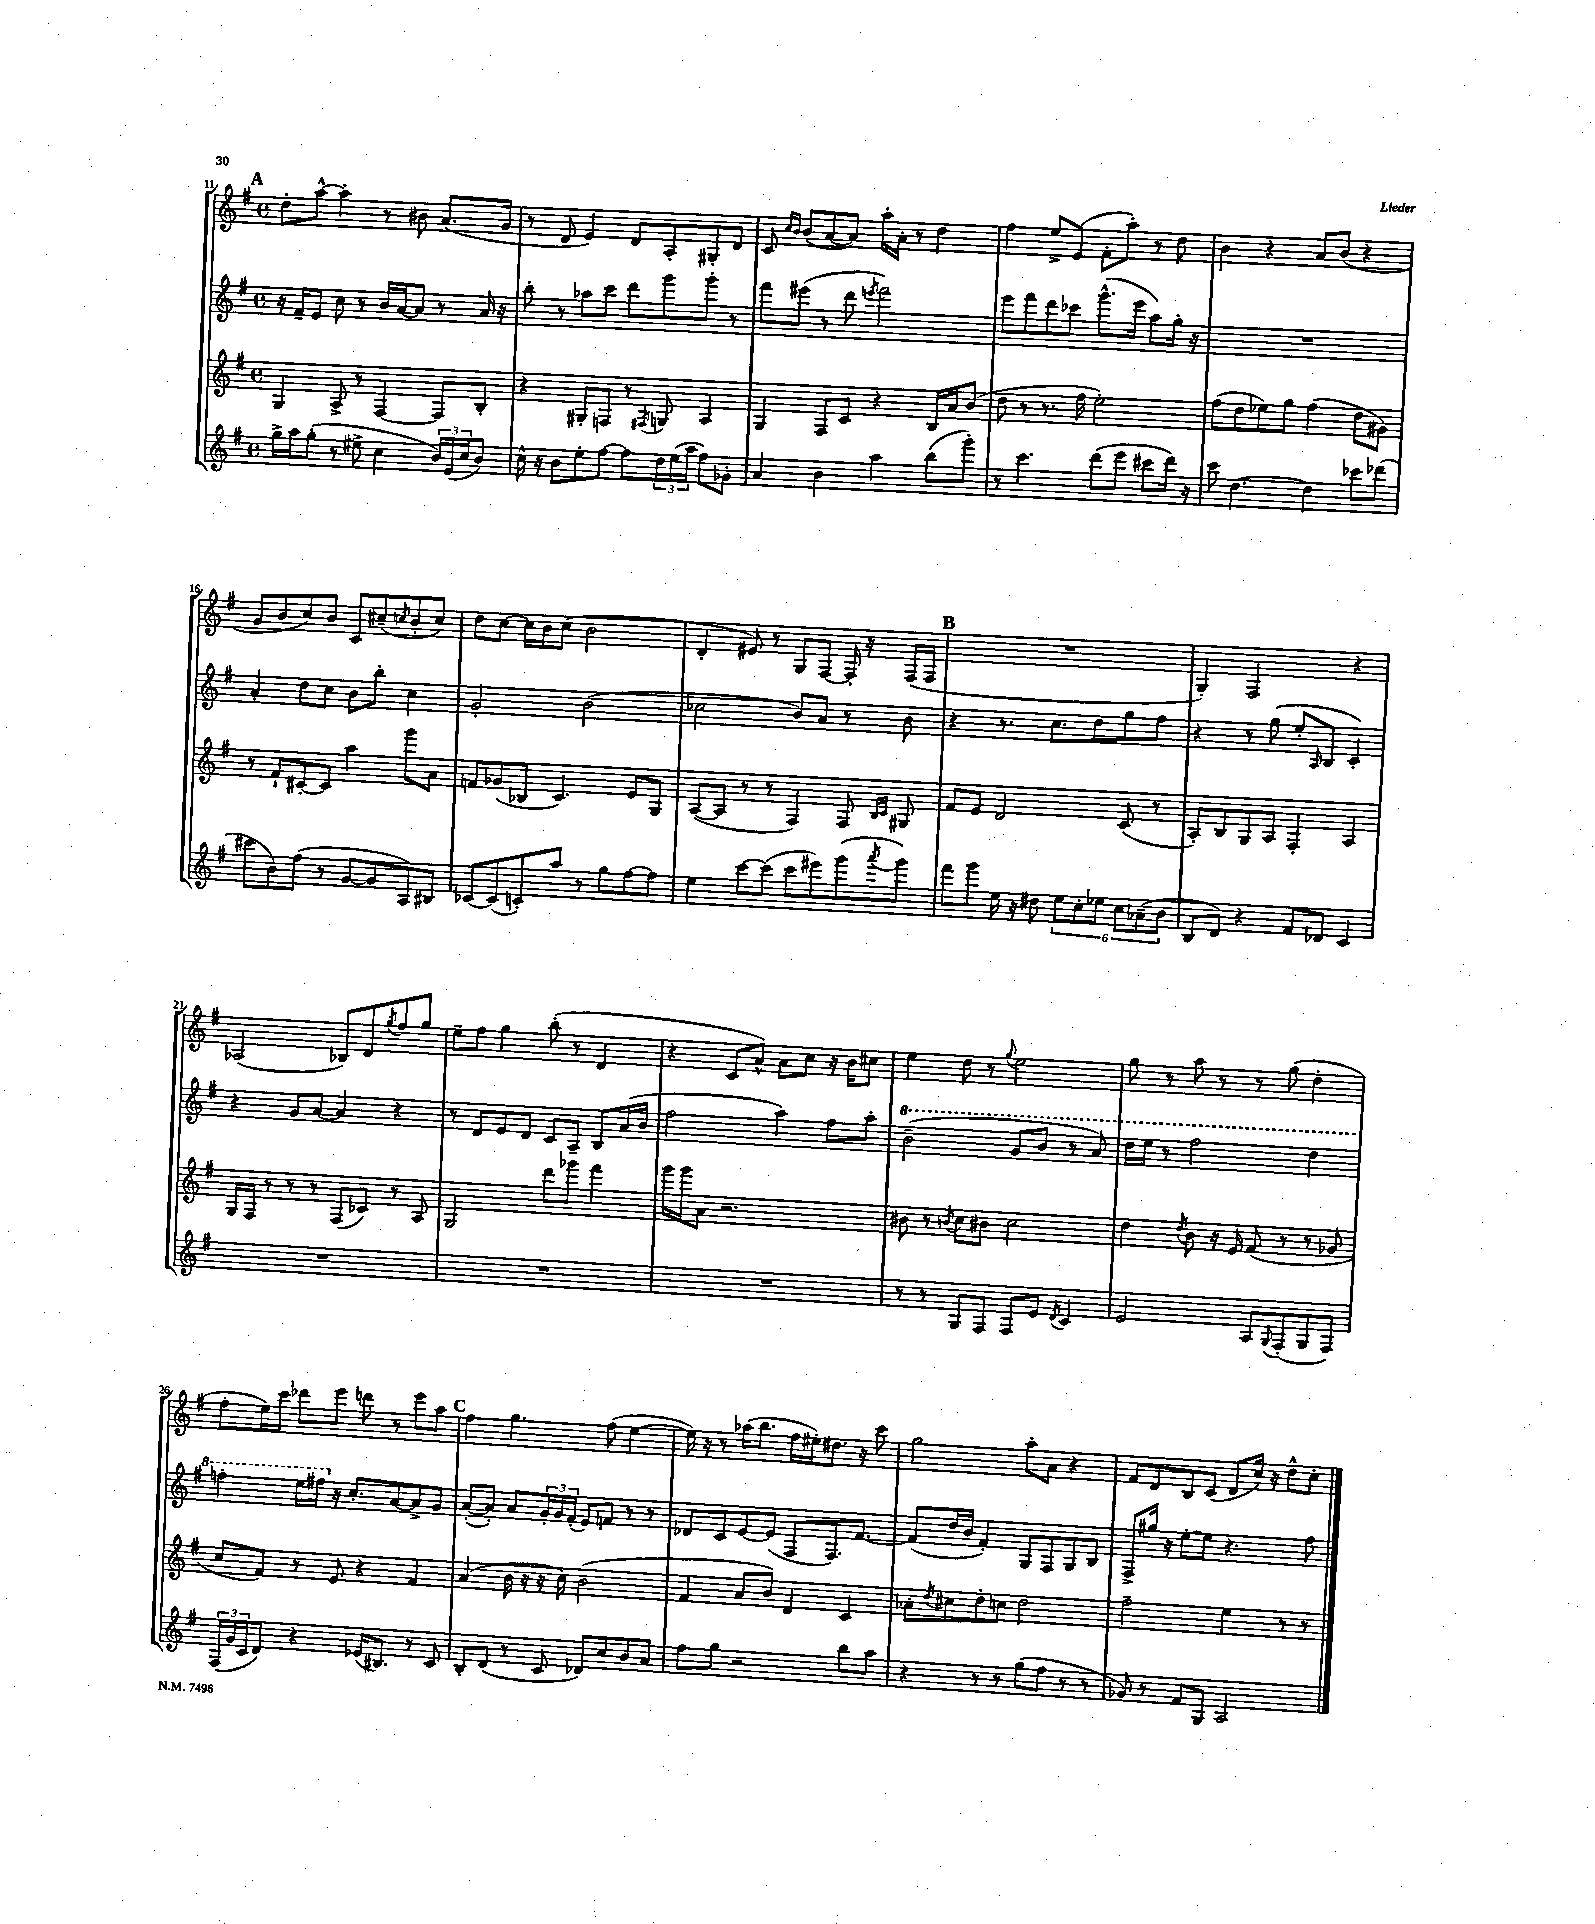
<<
\new StaffGroup <<
\new Staff = "s0" {
    \clef treble \key g \major \defaultTimeSignature \time 4/4
    \mark \markup { \bold "A" } d''8-. a''8~-^ a''4-. r8 bis'8 a'8.( g'16 |
    r8 d'8 e'4) d'8 a8-. gis8-. d'8 |
    c'8 \grace { c''16 b'16 } b'8( a'8~ a'8) a''16-. a'16-. r8 d''4 |
    fis''4 e''8-> e'8( fis'8-. a''8-.) r8 d''8 |
    b'4 r4 a'8 b'8( r4 |
    g'8 b'8 c''8) b'8 c'8 cis''8--( \acciaccatura { c''8 } b'8-. c''8) |
    d''8 c''8~ c''16 b'16 c''8( b'2 |
    d'4-. eis'8) r8 g8 fis8~ fis16-. r16 fis16( fis16 |
    \mark \markup { \bold "B" } R1 |
    g4-.) fis2 r4 |
    aes2( bes8) d'8 \acciaccatura { g''8 } fis''8 g''8 |
    e''8-- fis''8 g''4 b''8-.( r8 d'4 |
    r4 c'8 a'8-^) a'8 c''8 r16 b'16 cis''8 |
    e''4 d''8 r8 \appoggiatura { g''8 } e''2 |
    g''8 r8 a''8 r8 r8 g''8( d''4-. |
    fis''8-. e''16) c'''16 des'''8 e'''8 d'''8 r8 e'''8 a''8 |
    \mark \markup { \bold "C" } fis''4 g''4. fis''8( e''4~ |
    e''16) r16 r8 aes''16( b''8. fis''16 eis''16-.) dis''8. r16 c'''8 |
    g''2 a''8-. a'8 r4 |
    fis'8 d'8 b8 c'8( d'8 c''16) r16 d''8-^ c''8-. \bar "|." |
}
\new Staff = "s1" {
    \clef treble \key g \major \defaultTimeSignature \time 4/4
    \mark \markup { \bold "A" } r16 fis'16-- e'8 c''8 r8 b'16 a'16~ a'8 r8 a'16 r16 |
    b''8-. r8 aes''8 c'''8 d'''8 g'''8 g'''8-. r8 |
    fis'''8 eis'''8( r8 d'''8 \acciaccatura { e'''8 } fis'''2) |
    e'''8 fis'''8 d'''8 ces'''8 g'''8.-^( e'''16 a''8) g''16-. r16 |
    R1 |
    a'4-. d''8 c''8 b'8 b''8-. c''4 |
    g'2-. b'2( |
    ces''2 b'8) a'8 r8 b'8 |
    \mark \markup { \bold "B" } r4 r8. c''8. d''8 g''8 fis''8 |
    r4 r8 g''8( e''8-. \grace { a16 } b8 c'4-.) |
    r4 g'8 a'8~ a'4 r4 |
    r8 d'8 e'8 d'8 c'8 a8-- b8 a'16( b'16 |
    fis''2 a''4) fis''8 a''8-. |
    \ottava #1 b''2--( g''8 b''8 r8 a''8) |
    d'''16 e'''16 r8 fis'''2 d'''4 |
    f'''4-. e'''16 fis'''16 \ottava #0 r16 c''8.-. a'8~ a'8-> g'8 |
    \mark \markup { \bold "C" } a'8~-.( a'8-.) a'8 \tuplet 3/2 { g'16-. g'16 fis'16-.( } e'8) f'8 r8 r8 |
    des'8 c'8 e'8~ e'8( fis8 fis8.) fis'8.~ |
    fis'8( d''16 b'16 fis'4-.) g8 fis8 g8 b8 |
    fis8-> gis''16 r16 e''8~-. e''8 r4. fis''8 \bar "|." |
}
\new Staff = "s2" {
    \clef treble \key g \major \defaultTimeSignature \time 4/4
    \mark \markup { \bold "A" } g4 a8-> r8 fis4~ fis8 b8-. |
    r4 gis8-. f8 r8 \acciaccatura { fis8 } g8 a4 |
    g4 fis8 c'8 r4 b16 a'16 b'8( |
    d''8 r8 r8. fis''16 e''2-.) |
    fis''8( d''8 ees''8) g''8 fis''4( d''8 gis'8) |
    r8 fis'8-! cis'8~-. cis'8 a''4 g'''8 a'8 |
    f'8 ges'8( bes8 c'4.) e'8 g8 |
    a8~( a8 r8 r8 fis4) fis8 \grace { b16 c'16 } gis8 |
    \mark \markup { \bold "B" } fis'8 e'8 d'2 c'8( r8 |
    a8-.) b8 g8 a8 fis4-. a4 |
    g16 fis16 r8 r8 r8 fis8( ces'8) r8 a8 |
    g2 d'''8 ges'''8 fis'''4 |
    g'''16 g'''16 a'8 r2. |
    bis'8 r8 \acciaccatura { b'8 } c''8 bis'8 c''2 |
    d''4 \acciaccatura { d''8 } b'8 r16 e'16 fis'8( r8 r8 ges'8 |
    c''8 fis'8) r8 e'8 r4 fis'4 |
    \mark \markup { \bold "C" } a'4( b'16 r16 r16 c''16) b'2( |
    fis'4 a'8 b'8) d'4 c'4 |
    aes'8-. \acciaccatura { d''8 } cis''8 d''8-. c''8 d''2 |
    fis''2-- e''4 r8 r8 \bar "|." |
}
\new Staff = "s3" {
    \clef treble \key g \major \defaultTimeSignature \time 4/4
    \mark \markup { \bold "A" } g''16-> a''16 g''8-.( r8 eis''8-> c''4 \tuplet 3/2 { b'16) e'16( c''16 } b'8) |
    c''16-^ r16 b'8 e''8-. fis''8~ fis''8 \tuplet 3/2 { d''16 e''16( a''16 } fis''8) ges'8-. |
    a'4 b'4 a''4 b''8( g'''8-.) |
    r8 c'''4. d'''8( e'''8 cis'''8 d'''16) r16 |
    c'''8 d''4.~ d''4 ces'''8 des'''8( |
    cis'''8 b'8) fis''8( r8 g'8~ g'8 a8) bis8 |
    ces'8~ ces'8( c'8-.) a''8 r8 g''8 fis''8~ fis''8 |
    e''4 c'''8~ c'''8( c'''8 eis'''8) g'''8( \acciaccatura { a'''8 } g'''8) |
    \mark \markup { \bold "B" } fis'''8 g'''8 e''16 r16 dis''8 \tuplet 6/4 { e''8 c''8-. ees''8 c''8 aes'8--( b'8 } |
    b8 d'8) r4 fis'8 des'8 c'4 |
    R1 |
    R1 |
    R1 |
    r8 r8 g8 fis8 fis8 e'8 \acciaccatura { d'8 } c'4 |
    e'2 a8 \appoggiatura { g8 } fis8-.( g8 fis8) |
    \tuplet 3/2 { fis16( g'16 c'16 } d'8) r4 ees'16( bis8.) r8 c'8 |
    \mark \markup { \bold "C" } b8-. d'8( r8 c'8 des'8) c''8 b'8 a'8 |
    fis''8 g''8 r2 b''8 a''8 |
    r4 r8 r8 g''8( fis''8 r8 r8 |
    ges'8) r8 fis'8 g8 a2 \bar "|." |
}
>>
>>
\layout { \context { \Score currentBarNumber = #11 } }
